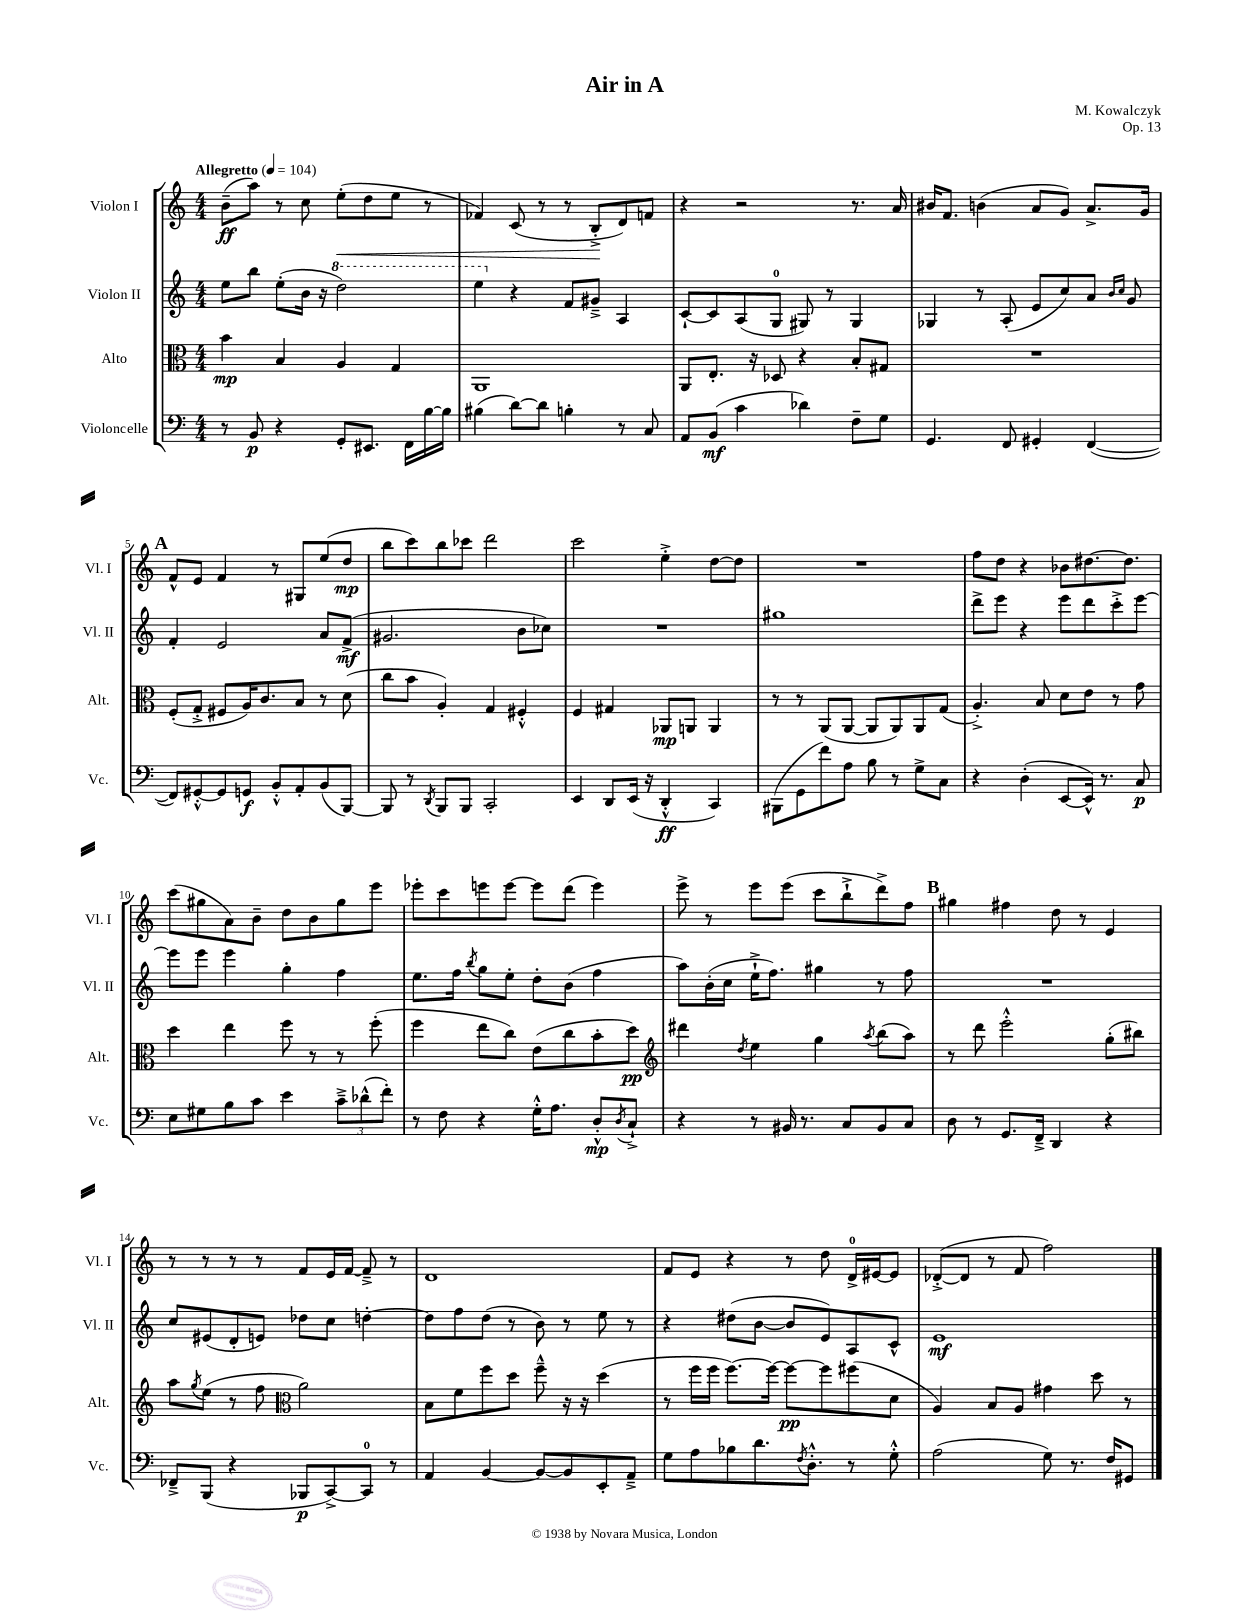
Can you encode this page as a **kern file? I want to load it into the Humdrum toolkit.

**kern	**kern	**kern	**kern
*staff4	*staff3	*staff2	*staff1
*clefF4	*clefC3	*clefG2	*clefG2
*k[]	*k[]	*k[]	*k[]
*M4/4	*M4/4	*M4/4	*M4/4
*MM104	*MM104	*MM104	*MM104
8r	4b	8ee	(8b~
8BB	.	8bb	8aa)
4r	4B	(8ee'	8r
.	.	16b	8cc
.	.	16r	.
8GG'	4A	2ddd)	(8ee'
8.EE#	.	.	8dd
.	4G	.	8ee
16FF	.	.	.
[16B	.	.	8r
16B]	.	.	.
=	=	=	=
(4B#	1AA	4eee	4f-)
[8d)	.	4r	(8c
8d]	.	.	8r
4B'	.	8f	8r
.	.	8g#~^	8B'^
8r	.	4A	8d)
8C	.	.	8f
=	=	=	=
8AA	8AA	[8c`	4r
(8BB	8.E'	8c]	.
4c	.	(8A	2r
.	16r	.	.
.	8D-	8G	.
4d-)	4r	8G#)	.
.	.	8r	.
8F~	8B'	4G#	8.r
8G	8G#	.	.
.	.	.	16a
=	=	=	=
4.GG	1r	4G-	16b#
.	.	.	8.f
.	.	8r	(4b
8FF	.	(8A'	.
4GG#'	.	8e	8a
.	.	8cc)	8g)
([4FF	.	8a	8.a^
.	.	16qqb	.
.	.	16qqcc	.
.	.	8g	.
.	.	.	16g
=	=	=	=
8FF])	(8F'	4f'	8f^^
[8GG#'^^	8G'^	.	8e
8GG#]	8F#	2e	4f
8GG	16A)	.	.
.	8.c	.	.
8BB'^^	.	.	8r
8AA'	8B	.	8G#
(8BB	8r	8a	(8ee
[8BBB)	(8d	(8f^	8dd
=	=	=	=
8BBB]	8cc	2.g#	8bb
8r	8b	.	8ccc)
8qDD	.	.	.
8BBB	4A')	.	8bb
8BBB	.	.	8ccc-
2CC'	4G	.	2ddd
.	4F#'^^	8b	.
.	.	8cc-)	.
=	=	=	=
4EE	4F	1r	2ccc
8DD	4G#	.	.
(16EE	.	.	.
16r	.	.	.
4DD'^^	8AA-	.	4ee'^
.	8AA	.	.
4CC)	4AA	.	[8dd
.	.	.	8dd]
=	=	=	=
(8BBB#	8r	1gg#	1r
8GG	8r	.	.
8f)	(8AA	.	.
8A	[8AA	.	.
8B	8AA]	.	.
8r	8AA)	.	.
8G^	8AA	.	.
8C	(8G	.	.
=	=	=	=
4r	4.A'^)	8ddd^	8ff
.	.	8eee	8dd
(4D'	.	4r	4r
.	8B	.	.
[8EE	8d	8eee	8b-
16EE^^])	8e	8ddd	[8.dd#
8.r	.	.	.
.	8r	8ccc'^	.
.	.	.	8.dd#]
8C	8g	[8eee	.
=	=	=	=
8E	4dd	8eee]	(8ccc
8G#	.	8eee	8gg#
8B	4ee	4eee	8a)
8c	.	.	8b~
4e	8ff	4gg'	8dd
.	8r	.	8b
12c~^	8r	4ff	8gg#
(12d-^^	.	.	.
.	(8ff'	.	8eee
12f')	.	.	.
=	=	=	=
8r	4ff	8.ee	8eee-'
8F	.	.	8ccc
.	.	16ff	.
.	.	8qbb	.
4r	8ee	8gg	8eee
.	8cc)	8ee'	[8eee
16G'^^	(8e	8dd'	8eee]
8.A	.	.	.
.	8cc	(8b	(8ddd
8D'^^	8b'	4ff	4eee)
8qD	.	.	.
8C`^	8dd)	.	.
=	=	=	=
*	*clefG2	*	*
4r	4ddd#	8aa)	8eee^
.	.	(16b'	8r
.	.	16cc	.
.	8qdd	.	.
8r	4ee	16ee`^	8eee
.	.	8.ff)	.
16BB#	.	.	(8eee
8.r	.	.	.
.	4gg	4gg#	8ccc
8C	.	.	8bb`^
.	8qaa	.	.
8BB#	(8bb	8r	8ddd^)
8C	8aa)	8ff	8ff
=	=	=	=
8D	8r	1r	4gg#
8r	8ddd	.	.
8.GG	2eee'^^	.	4ff#
16FF~^	.	.	.
4DD	.	.	8dd
.	.	.	8r
4r	(8gg'	.	4e
.	8bb#)	.	.
=	=	=	=
8FF-~^	8aa	8cc	8r
.	8qgg	.	.
(8BBB	(8ee	(8e#	8r
4r	8r	8d'	8r
.	8ff	8e)	8r
*	*clefC3	*	*
8BBB-	2a)	8dd-	8f
[8CC^)	.	8cc	16e
.	.	.	[16f
8CC]	.	[4dd'	8f~^]
8r	.	.	8r
=	=	=	=
4AA	8B	8dd]	1d
.	8f	8ff	.
[4BB	8ff	(8dd	.
.	8dd	8r	.
8BB_	8ff~^^	8b)	.
8BB]	16r	8r	.
.	16r	.	.
8EE'	(4dd	8ee	.
8AA~^	.	8r	.
=	=	=	=
8G	8r	4r	8f
8A	16ff	.	8e
.	16ff	.	.
8B-	[8.ff)	(8dd#	4r
8.d	.	[8b	.
.	16ff_	.	.
.	8ff_	8b]	8r
8qF	.	.	.
8.D'^^	.	.	.
.	8ff]	8e)	8dd
8r	(8ff#	8A	16d^
.	.	.	[16e#
8G'^^	8d	8c^^	8e#]
=	=	=	=
(2A	4A)	1e	([8d-'^
.	.	.	8d-]
.	8B	.	8r
.	8A	.	8f
8G)	4g#	.	2ff)
8.r	.	.	.
.	8dd	.	.
16F	.	.	.
8GG#	8r	.	.
==	==	==	==
*-	*-	*-	*-
